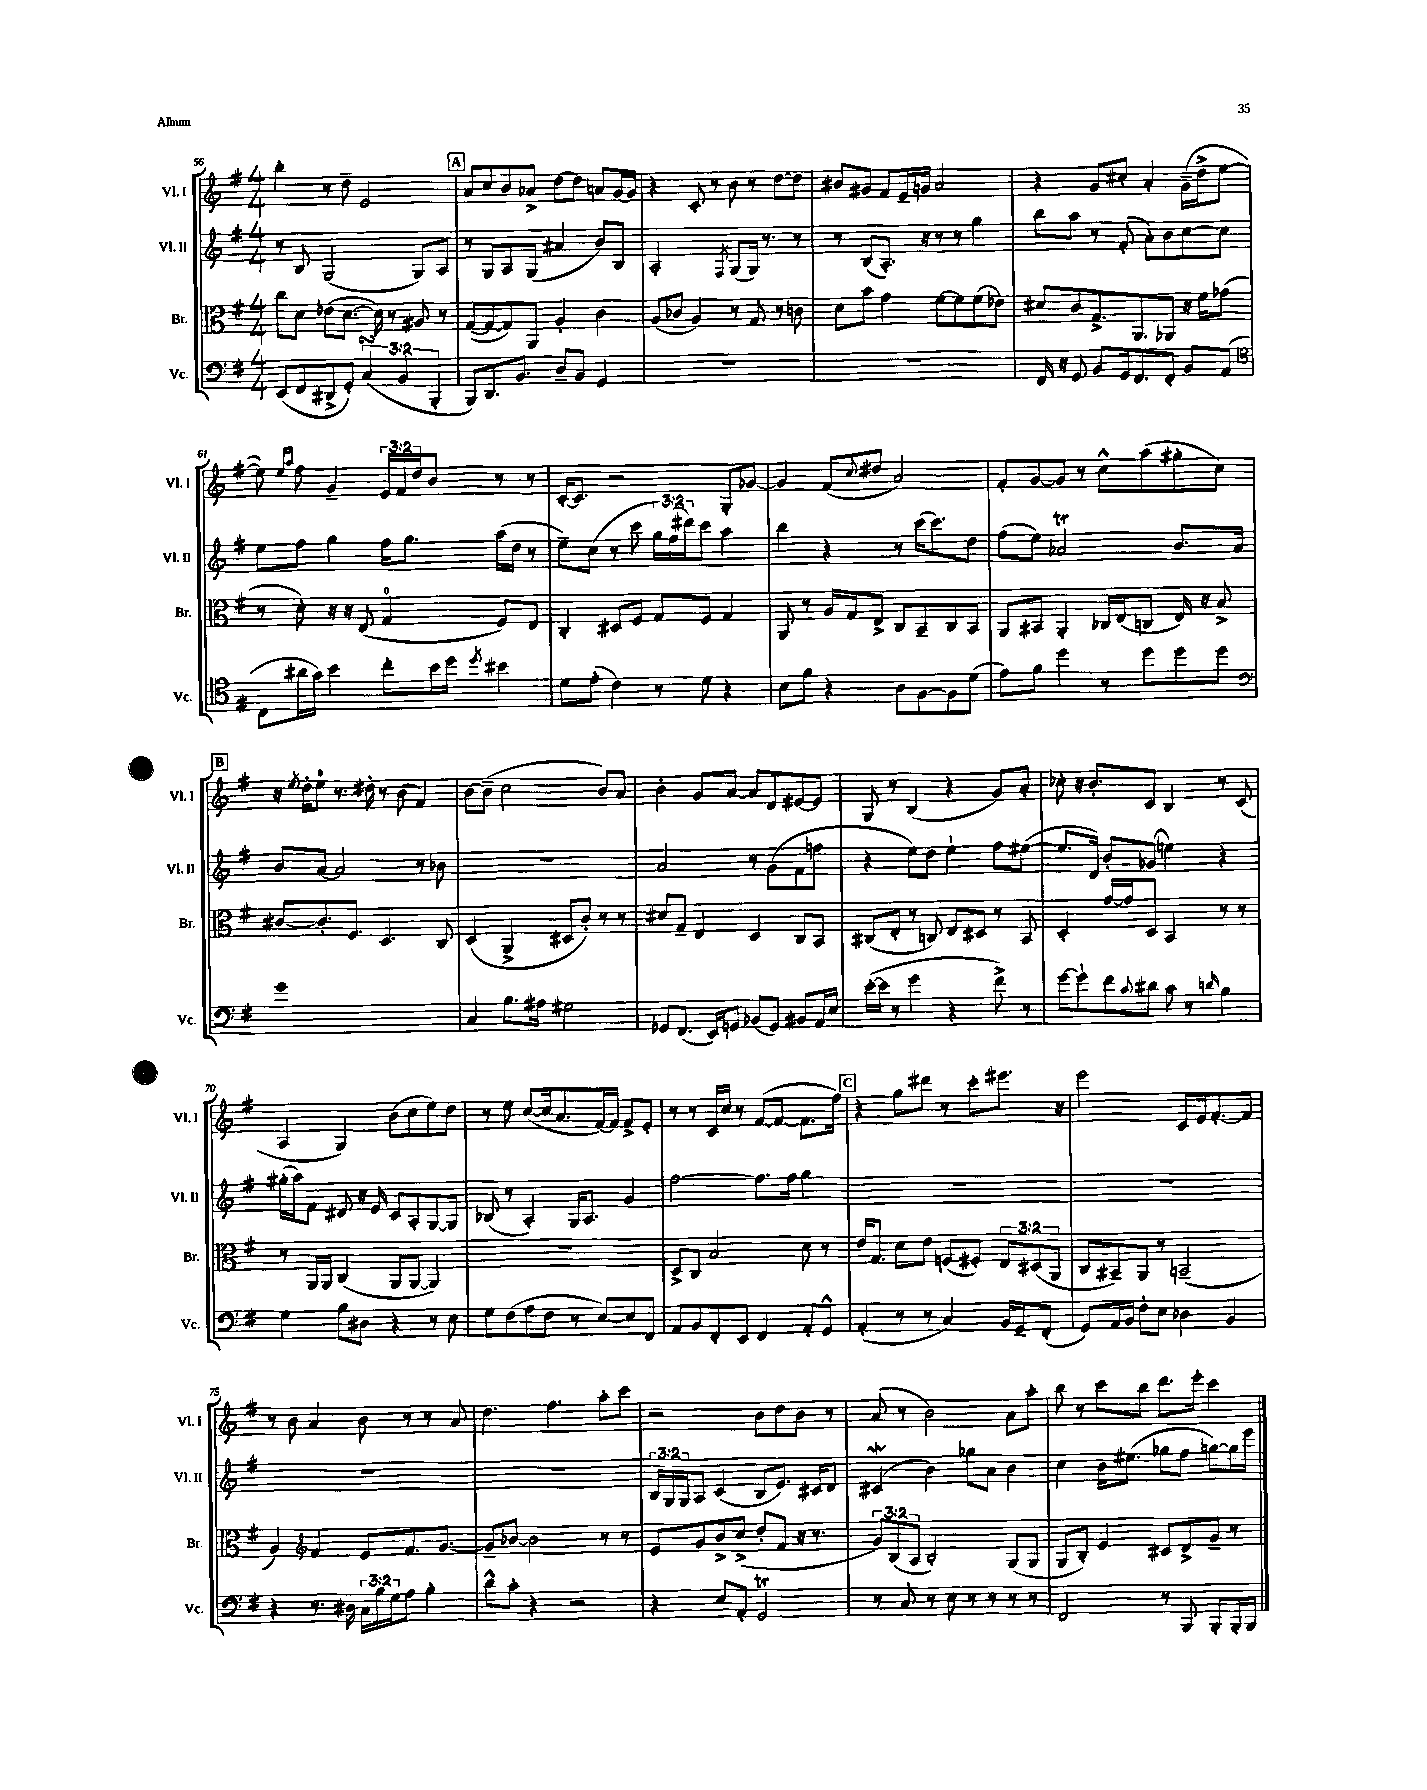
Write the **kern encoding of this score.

**kern	**kern	**kern	**kern
*staff4	*staff3	*staff2	*staff1
*clefF4	*clefC3	*clefG2	*clefG2
*k[f#]	*k[f#]	*k[f#]	*k[f#]
*M4/4	*M4/4	*M4/4	*M4/4
(8EE	8cc	8r	4bb'
8FF#	8d	8B	.
8DD#^	(8e-	(2G	8r
8GG')	[8.d	.	8dd~
(6C	.	.	2e
.	16d])	.	.
.	8r	.	.
6BB	.	.	.
.	8A#	8G)	.
6BBB'	.	.	.
.	8r	8A	.
=	=	=	=
8BBB)	([8G	8r	8a
8.DD	8G_	8G	8cc
.	8G])	8A	8b
8.BB	.	.	.
.	8AA	(8G	8a-^
8D~	4A'	4a#	[8dd
8BB	.	.	8dd]
4GG	4c	8b)	8a
.	.	8B	[16g
.	.	.	16g]
=	=	=	=
1r	(8A	2A'	4r
.	8c-	.	.
.	4A)	.	8c'
.	.	.	8r
.	.	8qF#	.
.	8r	(8G	8b
.	8G	16G)	8r
.	.	8.r	.
.	8r	.	[8dd
.	8c	8r	8dd]
=	=	=	=
1r	8d	8r	8b#
.	8b	(8B	8g#
.	4g	8.A')	8f#
.	.	.	16e~
.	.	16r	16g
.	[8f#	8r	2a
.	8f#]	8r	.
.	(8f#	4gg	.
.	8e-)	.	.
=	=	=	=
16FF#	8d#	8bb	4r
16r	.	.	.
8GG	8c	8aa	.
8BB	8.G^	8r	8g
16GG	.	(8f#'	8cc#'
8.FF#	8.AA	.	.
.	.	8a')	4a'
8FF#'	8AA-	8b	.
8BB	16r	[8cc	(16g~
.	16f#	.	16dd^
(8AA	(8g-	8cc]	[8ee
=	=	=	=
*clefC4	*	*	*
8C	8r	8ee	8ee])
.	.	.	16qqee
.	.	.	16qqaa
16a#	8d')	8ff#	8ff#
16g)	.	.	.
4b	16r	4gg	4g~
.	16r	.	.
.	(8E	.	.
8cc'	4G	16ff#	24e
.	.	.	24f#
.	.	8.gg	.
.	.	.	24dd
16b	.	.	8b
16dd	.	.	.
8qdd	.	.	.
4b#	8F#)	(16aa	8r
.	.	16dd	.
.	8E	8r	8r
=	=	=	=
8d	4C'	8ee~)	[16c'
.	.	.	8.c]
(8e'	.	(8cc	.
4c)	8D#	8r	2r
.	8F#	8ccc	.
8r	8G	24gg)	.
.	.	(24ff#	.
.	.	24ddd#)	.
8d	8F#	8ccc	.
4r	4G	4aa	8G'
.	.	.	[8g-
=	=	=	=
8B	8AA	4bb	4g-]
8f#	8r	.	.
4r	16A	4r	(8f#
.	16G	.	.
.	.	.	8qqcc
.	8E^	.	8dd#
8A	8C	8r	2a)
[8F#	8BB~	(16ccc	.
.	.	8.ccc)	.
8F#]	8C	.	.
(8d	8BB	8dd	.
=	=	=	=
8e)	8AA	(8ff#	8f#'
8f#	8BB#	8ee)	[8g
4dd	4AA'	2a-	8g]
.	.	.	8r
8r	16C-	.	8cc^^
.	(16E	.	.
8dd	8C	.	(8aa
8dd	16E)	8.b	8gg#'
.	16r	.	.
8dd	8B^	.	8cc)
.	.	16a-	.
=	=	=	=
*clefF4	*	*	*
1g	[8c#	8b	16r
.	.	.	8qee
.	.	.	16dd'
.	8.c#']	[8a	8ee
.	.	2a]	8.r
.	8.F#	.	.
.	.	.	16dd#'
.	4.D	.	8r
.	.	.	(8b
.	.	8r	4f#)
.	8C	8b-	.
=	=	=	=
4C	(4D	1r	[8b
.	.	.	(8b~]
8.B	4AA^	.	2cc
16A#	.	.	.
2G#	8D#	.	.
.	8c')	.	.
.	8r	.	8b)
.	8r	.	8a
=	=	=	=
8GG-	8d#	2a	4b'
(8.FF#	8G~	.	.
.	4E	.	8g
16EE)	.	.	.
8GG	.	.	[8a
(8BB-	4D	8r	8a]
8GG)	.	(8g	8d
8BB#	8C	8f#	[8e#
16AA	8BB	8ff	8e#]
16E	.	.	.
=	=	=	=
([16e'	(8C#	4r	8G
16e]	.	.	.
8r	8E'	.	8r
4g	8r	8ee)	(4B
.	8C)	8dd	.
4r	8E	4ee`	4r
.	8D#	.	.
8f#^)	8r	8ff#	8g)
8r	8BB	([8ee#	8a'
=	=	=	=
[8g	4D'	8.ee#]	8cc-'
8g`]	.	.	16r
.	.	16d)	8.b'
8f#	[16g	8b'	.
.	16g]	.	.
8qqc	.	.	.
8d#	8D	(8g-	8c
8c	4BB	4ee)	4B
8r	.	.	.
16qqd	.	.	.
4B	8r	4r	8r
.	8r	.	(8c
=	=	=	=
4G	8r	(16gg#'	4A
.	.	16aa)	.
.	16AA	8f#	.
.	16AA	.	.
8B	(4C	8d#	4G)
8D#	.	16r	.
.	.	16e	.
4r	8AA	8c	(8b
.	[8AA	8A'	8cc
8r	4AA])	[8G	8ee)
8E	.	8G]	8dd
=	=	=	=
8G	1r	(8B-	8r
(8F#	.	8r	8ee
8A	.	4A')	([8cc
8F#	.	.	16cc]
.	.	.	8.a
8r	.	16G	.
.	.	8.A	.
[8E)	.	.	[16f#)
.	.	.	16f#]
8E]	.	4g	8f#^
8FF#	.	.	8e'
=	=	=	=
8AA	8D^	[2ff#	8r
8BB	8C	.	8r
8FF#'	2B	.	16c
.	.	.	16cc
8EE	.	.	8r
4FF#	.	8.ff#]	([8f#
.	.	.	8f#_
.	.	16ff#	.
8AA'	8d	4gg	8.f#]
8GG^^	8r	.	.
.	.	.	16ff#)
=	=	=	=
(4AA'	16e	1r	4r
.	8.G	.	.
8r	8d	.	8gg
8r	8e	.	8ddd#
4C)	(8F	.	8r
.	8F#')	.	8ccc'
16BB	12E	.	8.eee#
16GG~	.	.	.
.	(12D#	.	.
(8FF#'	.	.	.
.	12AA	.	.
.	.	.	16r
=	=	=	=
8GG)	8C	1r	2eee
16AA	8BB#~)	.	.
16BB	.	.	.
8F#'	8AA	.	.
8E	8r	.	.
4D-	(2BB~	.	8c
.	.	.	16e
.	.	.	[8.f#'
4BB	.	.	.
.	.	.	8f#]
=	=	=	=
4r	4A)	1r	8r
.	.	.	8b
*	*clefG2	*	*
8.r	4f#	.	4a
16D#	.	.	.
24C	8e	.	8b
24B	.	.	.
24G	.	.	.
8A	8.f#	.	8r
4B'	.	.	8r
.	[8.g	.	.
.	.	.	8a
=	=	=	=
8d^^	8g~]	1r	4.dd
8c'	[8b-	.	.
4r	2b-]	.	.
.	.	.	4.ff#
2r	.	.	.
.	8r	.	8aa'
.	8r	.	8ccc
=	=	=	=
4r	8e	24B	2r
.	.	24G	.
.	.	24G	.
.	8g	8A	.
8E	8b^	(4c	.
8AA'	(8cc^	.	.
2GG	8dd'	8B	8b
.	8f#	8.e)	8dd
.	16r	.	8b
.	8.r	16c#	.
.	.	8d	8r
=	=	=	=
8r	12g)	(4c#	(8a
.	(12B	.	.
8C	.	.	8r
.	12A	.	.
8r	2B')	4b)	2b)
8E	.	.	.
8r	.	8gg-	.
8r	.	8a	.
8r	(8G	4b	8a
8r	8G	.	8aa'
=	=	=	=
2FF#	8G	4cc	8bb
.	8B')	.	8r
.	4e	16b	8ccc
.	.	(8.ee#	.
.	.	.	8bb
8r	8c#	8gg-	8.ddd
8BBB	8d^	8ff#	.
.	.	.	16eee'
8BBB'	8g~	[8gg)	4ccc
16BBB'	8r	16gg]	.
16BBB	.	16eee	.
==	==	==	==
*-	*-	*-	*-
